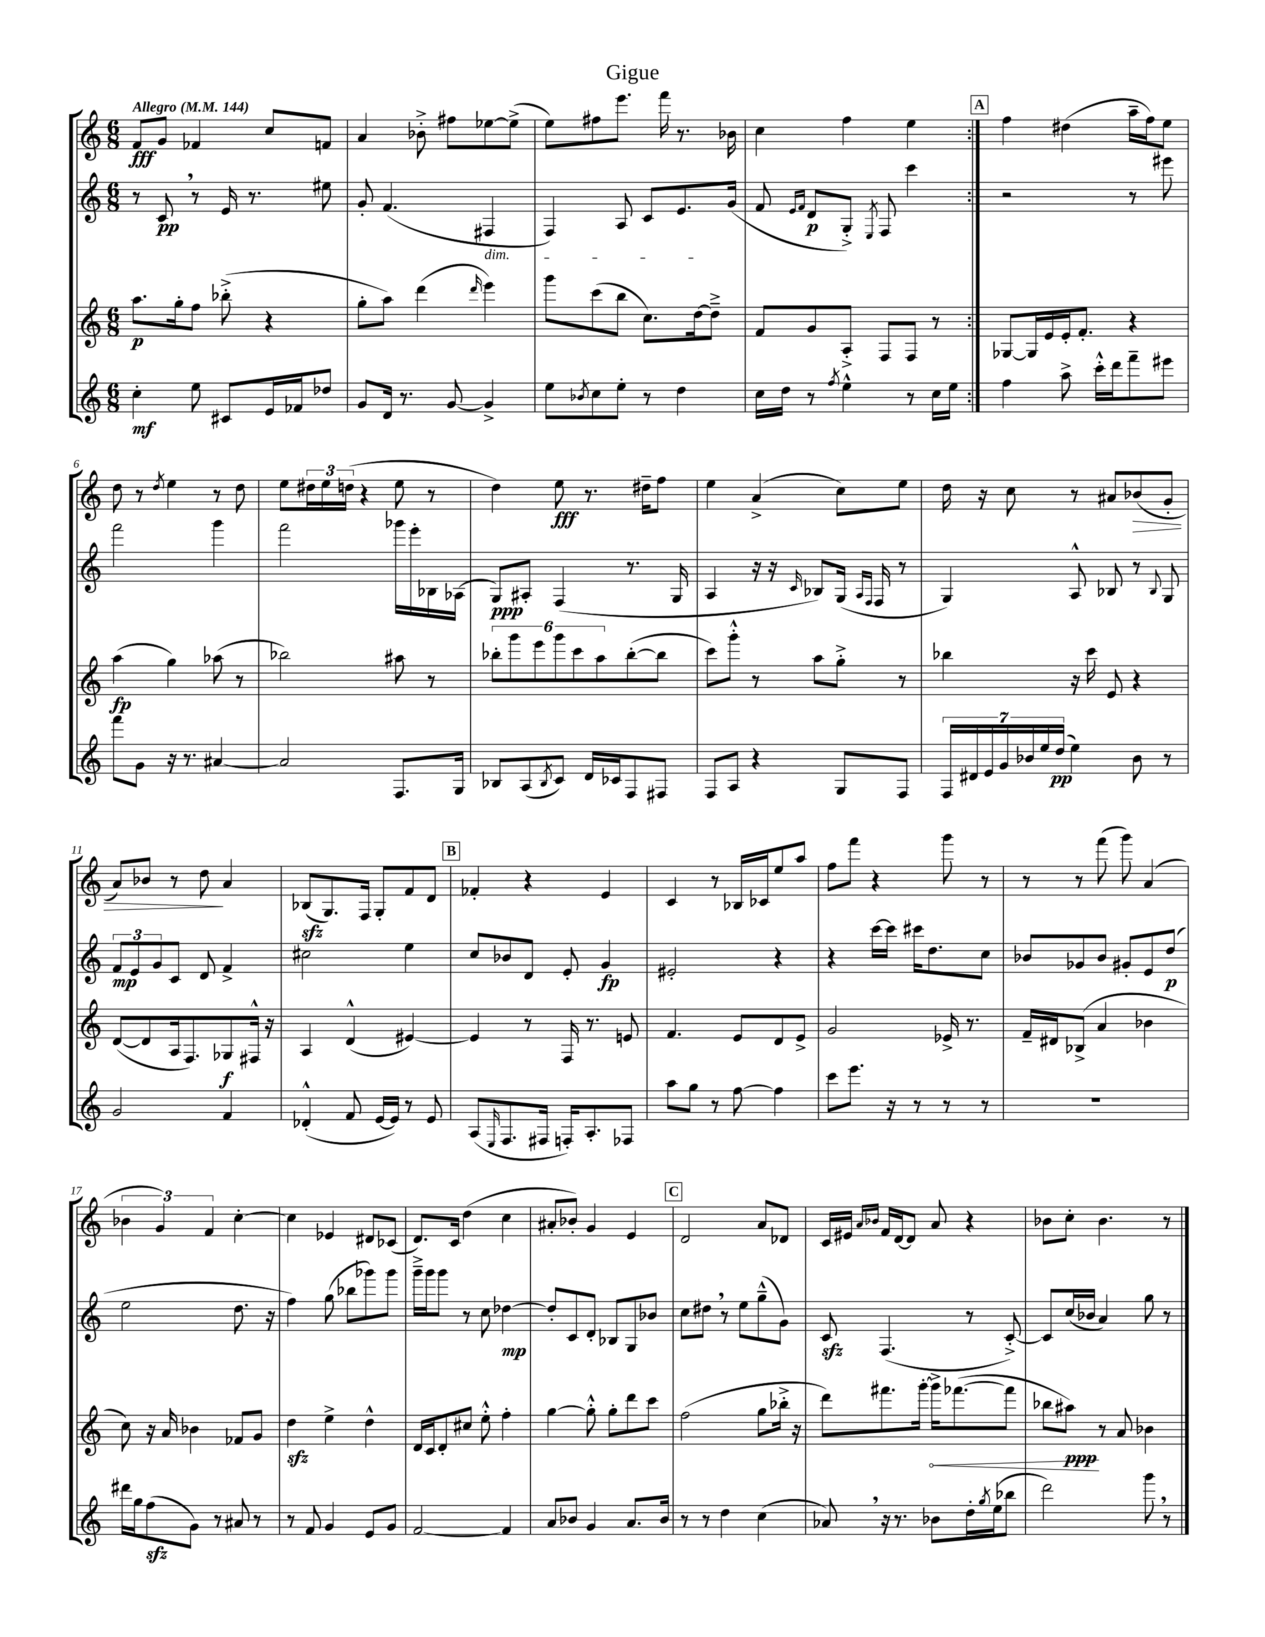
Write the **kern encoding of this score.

**kern	**dynam	**kern	**dynam	**kern	**dynam	**kern	**dynam
*part4	*part4	*part3	*part3	*part2	*part2	*part1	*part1
*staff4	*staff4	*staff3	*staff3	*staff2	*staff2	*staff1	*staff1
*clefG2	*	*clefG2	*	*clefG2	*	*clefG2	*
*k[]	*	*k[]	*	*k[]	*	*k[]	*
*M6/8	*	*M6/8	*	*M6/8	*	*M6/8	*
*MM144	*	*MM144	*	*MM144	*	*MM144	*
=1	=1	=1	=1	=1	=1	=1	=1
!	!	!	!	!	!	!LO:TX:a:B:t=Allegro	!
4cc'\	mf	8.aa\L	p	8r	.	8f/L	fff
.	.	.	.	8c,/	pp	8g/J	.
.	.	16gg'\k	.	.	.	.	.
8ee\	.	8ff\J	.	8r	.	4f-X/	.
8c#X/L	.	(8bb-X'^\	.	16e/	.	.	.
.	.	.	.	8.r	.	.	.
16e/L	.	4r	.	.	.	8cc/L	.
16f-X/J	.	.	.	.	.	.	.
8dd-X/J	.	.	.	8ee#X\	.	8fn/J	.
=2	=2	=2	=2	=2	=2	=2	=2
8g/L	.	8gg'\L	.	8g'/	.	4a/	.
16d/Jk	.	8aa\J)	.	(4.f/	.	.	.
8.r	.	.	.	.	.	.	.
.	.	(4ddd\	.	.	.	8b-X'^\	.
[8g/	.	.	.	.	.	8ff#X\L	.
.	.	16qqddd/	.	.	.	.	.
!	!	!	!	!LO:TX:b:i:t=dim.	!	!	!
4g^/]	.	4eee\)	.	4F#X/	.	[8ee-X\	.
.	.	.	.	.	.	(8ee-^\J]	.
=3	=3	=3	=3	=3	=3	=3	=3
8ee\L	.	8ggg\L	.	4F/)	.	8ee\L)	.
8qb-X/	.	.	.	.	.	.	.
8cc\	.	(8ccc\	.	.	.	8ff#X\	.
8ee'\J	.	8bb\J	.	8A/	.	8.eee\J	.
8r	.	8.cc\L)	.	8c/L	.	.	.
.	.	.	.	.	.	16fff\	.
4dd\	.	.	.	8.e/	.	8.r	.
.	.	[16dd\k	.	.	.	.	.
.	.	8dd~^\J]	.	.	.	.	.
.	.	.	.	(16g/Jk	.	16b-X\	.
=4	=4	=4	=4	=4	=4	=4	=4
16cc\LL	.	8f/L	.	8f/	.	4cc\	.
16dd\JJ	.	.	.	.	.	.	.
.	.	.	.	16qqe/LL	.	.	.
.	.	.	.	16qqf/JJ	.	.	.
8r	.	8g/	.	8d/L	p	.	.
8qff/	.	.	.	.	.	.	.
4ee^^\	.	8A'^/J	.	8G'^/J)	.	4ff\	.
.	.	.	.	8qE/	.	.	.
.	.	8F/L	.	8F/	.	.	.
8r	.	8F/J	.	4ccc\	.	4ee\	.
16cc\LL	.	8r	.	.	.	.	.
16ee\JJ	.	.	.	.	.	.	.
!!LO:REH:place=s1:t=A
=5:|!	=5:|!	=5:|!	=5:|!	=5:|!	=5:|!	=5:|!	=5:|!
4ff\	.	[8G-X/L	.	2r	.	4ff\	.
.	.	16G-/L]	.	.	.	.	.
.	.	16e/	.	.	.	.	.
8aa^\	.	16e'/J	.	.	.	(4dd#X\	.
.	.	8.f'/J	.	.	.	.	.
16ccc'^^\LL	.	.	.	.	.	.	.
16ddd\J	.	.	.	.	.	.	.
8fff~\	.	4r	.	8r	.	16aa~\LL	.
.	.	.	.	.	.	16ff\J)	.
8eee#X\J	.	.	.	8eee#X\	.	8ee\J	.
!!LO:LB:g=z
=6	=6	=6	=6	=6	=6	=6	=6
8fff\L	.	(4aa\	fp	2fff\	.	8dd\	.
8g\J	.	.	.	.	.	8r	.
.	.	.	.	.	.	8qdd/	.
16r	.	4gg\)	.	.	.	4ee\	.
8.r	.	.	.	.	.	.	.
[4a#X/	.	(8aa-X\	.	4ggg\	.	8r	.
.	.	8r	.	.	.	8dd\	.
=7	=7	=7	=7	=7	=7	=7	=7
2a#/]	.	2bb-X\)	.	2fff\	.	8ee\L	.
.	.	.	.	.	.	24dd#X\L	.
.	.	.	.	.	.	24ee\	.
.	.	.	.	.	.	(24ddn\JJ	.
.	.	.	.	.	.	4r	.
8.F/L	.	8aa#X\	.	16ggg-X\LL	.	8ee\	.
.	.	.	.	16eee'\	.	.	.
.	.	8r	.	16B-X\	.	8r	.
16G/Jk	.	.	.	(16A-X\JJ	.	.	.
=8	=8	=8	=8	=8	=8	=8	=8
8B-X/L	.	12bb-X'\L	.	8G/L)	ppp	4dd\)	.
.	.	12ggg\	.	.	.	.	.
(8A/	.	.	.	8A#X'/J	.	.	.
.	.	12eee\	.	.	.	.	.
8qB-/	.	.	.	.	.	.	.
8c/J)	.	12ggg\	.	(4F/	.	8ee\	fff
.	.	12ccc\	.	.	.	.	.
16d/LL	.	.	.	.	.	8.r	.
.	.	12aa\	.	.	.	.	.
16c-X/J	.	.	.	.	.	.	.
8F/	.	([8bb-'\	.	8.r	.	.	.
.	.	.	.	.	.	16dd#X~\KL	.
8F#X/J	.	8bb-\J]	.	.	.	8ff\J	.
.	.	.	.	16G/	.	.	.
=9	=9	=9	=9	=9	=9	=9	=9
8F/L	.	8ccc\L)	.	4A/	.	4ee\	.
8A/J	.	8ggg'^^\J	.	.	.	.	.
4r	.	8r	.	16r	.	(4a^/	.
.	.	.	.	16r	.	.	.
.	.	.	.	16qqc/	.	.	.
.	.	8aa\L	.	8B-X/L)	.	.	.
8G/L	.	8gg'^\J	.	(16G/Jk	.	8cc\L)	.
.	.	.	.	16qqA/LL	.	.	.
.	.	.	.	16qqF/JJ	.	.	.
.	.	.	.	16F/	.	.	.
8F/J	.	8r	.	8r	.	8ee\J	.
=10	=10	=10	=10	=10	=10	=10	=10
28F/LL	.	4bb-X\	.	4G/)	.	16dd\	.
28d#X/	.	.	.	.	.	.	.
.	.	.	.	.	.	16r	.
28e/	.	.	.	.	.	.	.
28g/	.	.	.	.	.	.	.
.	.	.	.	.	.	8cc\	.
28b-X/	.	.	.	.	.	.	.
28ee/	.	.	.	.	.	.	.
(28dd/JJ	pp	.	.	.	.	.	.
4ee\)	.	16r	.	8A^^/	.	8r	.
.	.	16ccc\	.	.	.	.	.
.	.	8e/	.	8B-X/	.	8a#X/L	.
!	!	!	!	!	!	!	!LO:HP:b
8b-\	.	4r	.	8r	.	(8b-X/	>
.	.	.	.	8qqB-/	.	.	.
8r	.	.	.	8G/	.	8g'/J	.
!!LO:LB:g=z
=11	=11	=11	=11	=11	=11	=11	=11
2g/	.	([8d/L	.	12f/L	mp	8a/L)	.
.	.	.	.	12e/	.	.	.
.	.	8d/]	.	.	.	8b-X/J	.
.	.	.	.	12g/	.	.	.
.	.	16A/k	.	8c/J	.	8r	.
.	.	8.F/)	.	.	.	.	.
.	.	.	.	8d/	.	8dd\	.
4f/	.	8G-X/	f	4f^/	.	4a/	]
.	.	16F#X^^/Jk	.	.	.	.	.
.	.	16r	.	.	.	.	.
=12	=12	=12	=12	=12	=12	=12	=12
(4d-X'^^/	.	4A/	.	2cc#X\	.	(8B-Xzz/L	.
.	.	.	.	.	.	8.G/)	.
8f/	.	(4d^^/	.	.	.	.	.
.	.	.	.	.	.	16F/Jk	.
[16e/LL	.	.	.	.	.	8G'/L	.
16e/JJ])	.	.	.	.	.	.	.
8r	.	[4e#X/)	.	4ee\	.	8f/	.
8e/	.	.	.	.	.	8d/J	.
!!LO:REH:place=s1:t=B
=13	=13	=13	=13	=13	=13	=13	=13
(8A/L	.	4e#/]	.	8cc/L	.	4f-X'/	.
16qqE/	.	.	.	.	.	.	.
8.F/	.	.	.	8b-X/	.	.	.
.	.	8r	.	8d/J	.	4r	.
16F#X/Jk	.	.	.	.	.	.	.
16Fn'/KL)	.	16F/	.	8e'/	.	.	.
8.A'/	.	8.r	.	.	.	.	.
.	.	.	.	4g/	fp	4e/	.
8F-X/J	.	8en/	.	.	.	.	.
=14	=14	=14	=14	=14	=14	=14	=14
8aa\L	.	4.f/	.	2e#X'/	.	4c/	.
8gg\J	.	.	.	.	.	.	.
8r	.	.	.	.	.	8r	.
[8ff\	.	8e/L	.	.	.	16B-X/LL	.
.	.	.	.	.	.	16c-X/J	.
4ff\]	.	8d/	.	4r	.	8ee/	.
.	.	8e^/J	.	.	.	8aa/J	.
=15	=15	=15	=15	=15	=15	=15	=15
8ccc\L	.	2g/	.	4r	.	8ff\L	.
8.eee\J	.	.	.	.	.	8fff\J	.
.	.	.	.	[16ccc\LL	.	4r	.
16r	.	.	.	16ccc\JJ]	.	.	.
8r	.	.	.	16ccc#X\KL	.	.	.
.	.	.	.	8.dd\	.	.	.
8r	.	16e-X^/	.	.	.	8ggg\	.
.	.	8.r	.	.	.	.	.
8r	.	.	.	8cc\J	.	8r	.
=16	=16	=16	=16	=16	=16	=16	=16
2.r	.	16f~/LL	.	8b-X/L	.	8r	.
.	.	16d#X/J	.	.	.	.	.
.	.	(8B-X^/J	.	8g-X/	.	8r	.
.	.	4a/	.	8b-/J	.	(8fff\	.
.	.	.	.	8g#X'/L	.	8ggg\)	.
.	.	4b-X\	.	8e/	.	(4a/	.
.	.	.	.	(8dd/J	p	.	.
!!LO:LB:g=z
=17	=17	=17	=17	=17	=17	=17	=17
16ddd#X\LL	.	8cc\)	.	2ee\	.	6b-X\	.
16gg\J	.	.	.	.	.	.	.
(8ffzz\	.	16r	.	.	.	.	.
.	.	.	.	.	.	6g/)	.
.	.	16a/	.	.	.	.	.
8g\J)	.	4b-X\	.	.	.	.	.
.	.	.	.	.	.	6f/	.
8r	.	.	.	.	.	.	.
8a#X/	.	8f-X/L	.	8.dd\	.	[4cc'\	.
8r	.	8g/J	.	.	.	.	.
.	.	.	.	16r	.	.	.
=18	=18	=18	=18	=18	=18	=18	=18
8r	.	4ddzz\	.	4ff\)	.	4cc\]	.
8f/	.	.	.	.	.	.	.
4g/	.	4ee^\	.	(8gg\	.	4e-X/	.
.	.	.	.	8bb-X\L	.	.	.
8e/L	.	4dd^^\	.	8ggg-X\)	.	8d#X/L	.
8g/J	.	.	.	8ggg-\J	.	(8c-X/J	.
=19	=19	=19	=19	=19	=19	=19	=19
[2f/	.	16d/LL	.	16ggg~^\LL	.	8.d/L)	.
.	.	16c/J	.	16ggg\J	.	.	.
.	.	8d'/	.	8ggg\J	.	.	.
.	.	.	.	.	.	16c/Jk	.
.	.	8cc#X/J	.	8r	.	(4dd\	.
.	.	8ee'^^\	.	8cc\	.	.	.
4f/]	.	4ff'\	.	[4dd-X\	mp	4cc\	.
=20	=20	=20	=20	=20	=20	=20	=20
8a/L	.	[4gg\	.	8dd-'/L]	.	8a#X'/L	.
8b-X/J	.	.	.	8c/	.	8b-X'/J)	.
4g/	.	8gg'^^\]	.	8d'/J	.	4g/	.
.	.	8gg'\L	.	8B-X/L	.	.	.
8.a/L	.	8ddd\	.	8G/	.	4e/	.
.	.	8ccc\J	.	8b-X/J	.	.	.
16b-/Jk	.	.	.	.	.	.	.
!!LO:REH:place=s1:t=C
=21	=21	=21	=21	=21	=21	=21	=21
8r	.	(2ff\	.	8cc\L	.	2d/	.
8r	.	.	.	8dd#X,\J	.	.	.
4dd\	.	.	.	8r	.	.	.
.	.	.	.	8ee\L	.	.	.
(4cc\	.	8gg\L	.	(8gg~^^\	.	8a/L	.
.	.	16bb-X'^\Jk	.	8g\J)	.	8d-X/J	.
.	.	16r	.	.	.	.	.
=22	=22	=22	=22	=22	=22	=22	=22
8a-X,/)	.	8ddd\L)	.	8czz/	.	16c/LL	.
.	.	.	.	.	.	16e#X/JJ	.
.	.	.	.	.	.	16qqa/LL	.
.	.	.	.	.	.	16qqb-X/JJ	.
16r	.	8.fff#X\	.	(4.F/	.	16f/LL	.
8.r	.	.	.	.	.	[16d/J	.
.	.	.	.	.	.	8d/J]	.
.	.	[16ggg'\Jk	.	.	.	.	.
!	!	!	!LO:HP:b	!	!	!	!
8b-X\L	.	16ggg^\KL]	<	.	.	8a/	.
.	.	([8.fff-X\	.	.	.	.	.
16dd'\L	.	.	.	8r	.	4r	.
8qgg/	.	.	.	.	.	.	.
(16ee\J	.	.	.	.	.	.	.
8bb-X\J	.	8fff-\J]	.	[8c'^/)	.	.	.
=23	=23	=23	=23	=23	=23	=23	=23
2ddd\)	.	8bb-X\L	.	8c/L]	.	8b-X\L	.
.	.	8aa#X\J)	ppp	(16cc/L	.	8cc'\J	.
.	.	.	.	16b-X/JJ	.	.	.
.	.	8r	[	4a/)	.	4.b-\	.
.	.	8a/	.	.	.	.	.
8ggg,\	.	4b-X\	.	8gg\	.	.	.
8r	.	.	.	8r	.	8r	.
==	==	==	==	==	==	==	==
*-	*-	*-	*-	*-	*-	*-	*-
